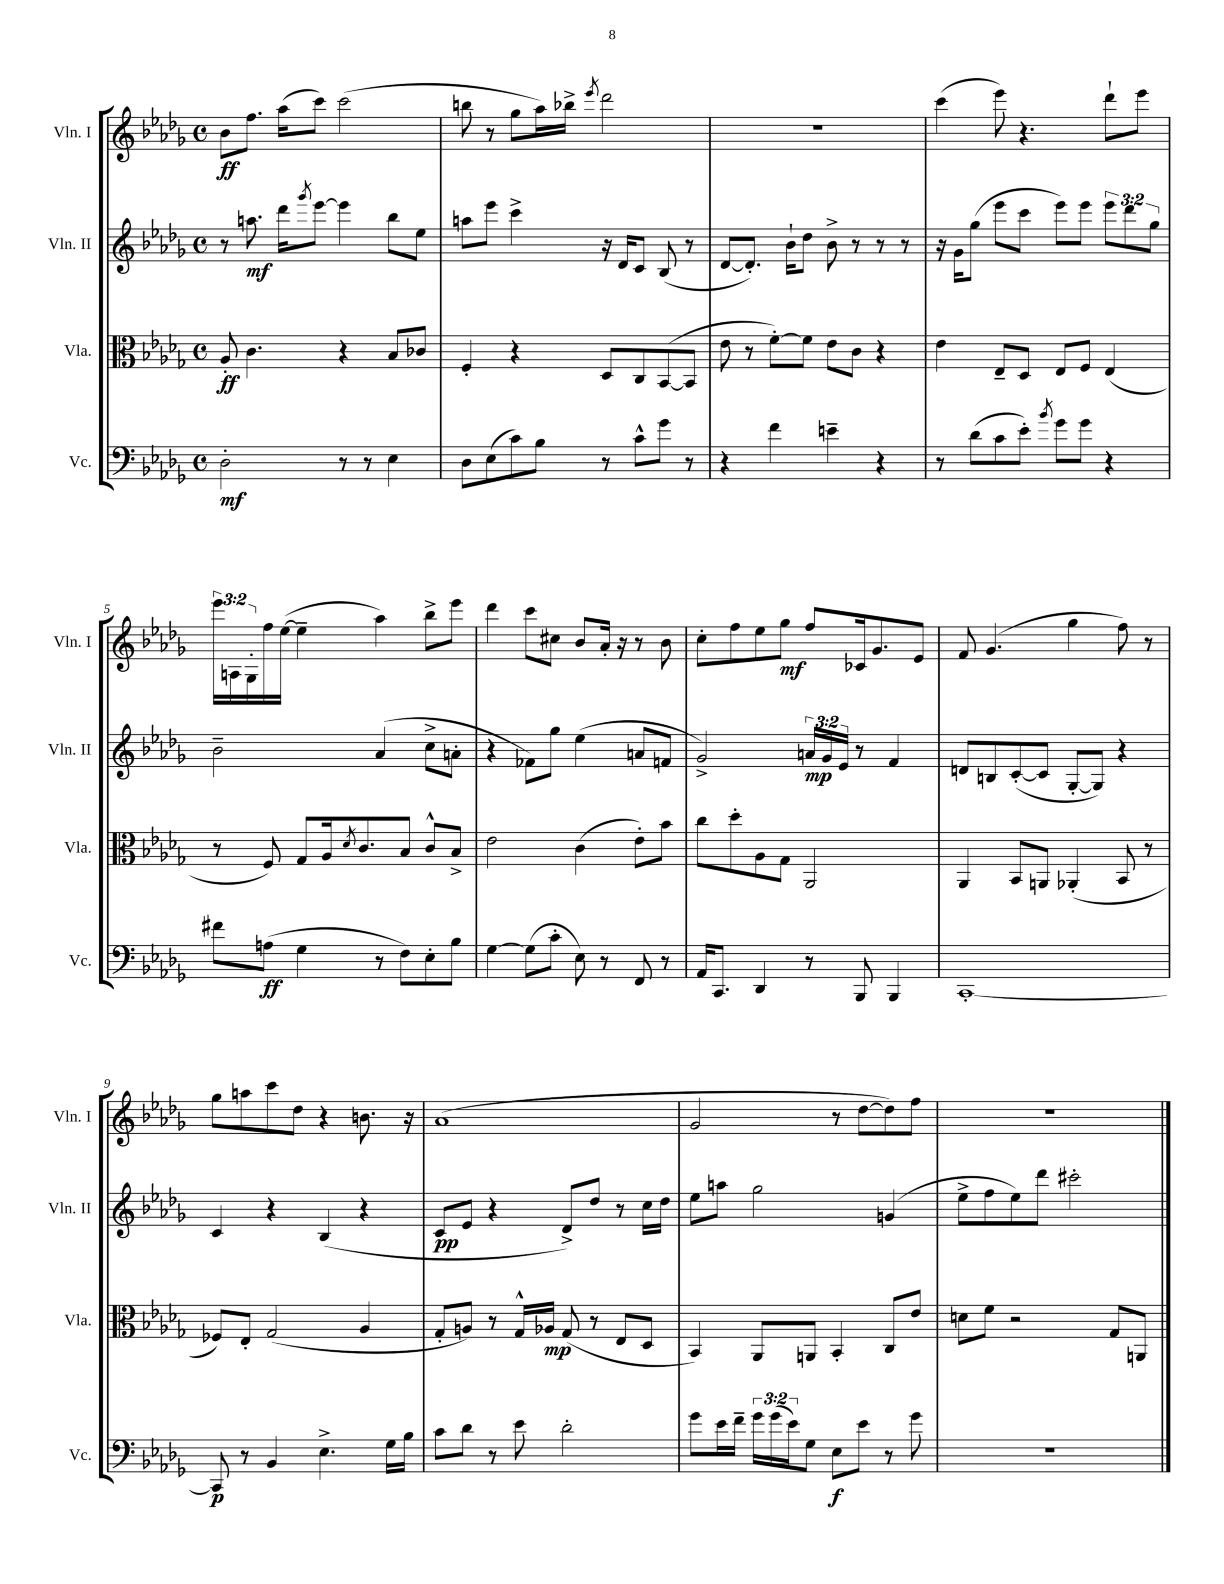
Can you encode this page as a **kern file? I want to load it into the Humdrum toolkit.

**kern	**kern	**kern	**kern
*staff4	*staff3	*staff2	*staff1
*clefF4	*clefC3	*clefG2	*clefG2
*k[b-e-a-d-g-]	*k[b-e-a-d-g-]	*k[b-e-a-d-g-]	*k[b-e-a-d-g-]
*M4/4	*M4/4	*M4/4	*M4/4
*met(c)	*met(c)	*met(c)	*met(c)
2D-'\	8A-'/	8r	8b-\L
.	4.c\	8.aa\	8.ff\J
.	.	16ddd-\LK	(16aa-\LK
.	.	8qggg-/	.
.	.	[8eee-\J	8ccc\J)
8r	4r	4eee-\]	(2ccc\
8r	.	.	.
4E-\	8B-/L	8bb-\L	.
.	8c-/J	8ee-\J	.
=	=	=	=
8D-\L	4F'/	8aa\L	8bb\
(8E-\	.	8eee-\J	8r
8c\)	4r	4ccc^\	8gg-\L
8B-\J	.	.	16aa-\L)
.	.	.	16bb-^\JJ
.	.	.	8qeee-/
8r	8D-/L	16r	2ddd-\
.	.	16d-/LK	.
8c^^\L	8C/	8c/J	.
8g-\J	([8BB-/	(8B-/	.
8r	8BB-/]J	8r	.
=	=	=	=
4r	8e-\	[8d-/L	1r
.	8r	8.d-'/]J)	.
4f\	[8f'\L)	.	.
.	.	16b-`\LK	.
.	8f\]J	8dd-\J	.
4e~\	8e-\L	8b-^\	.
.	8c\J	8r	.
4r	4r	8r	.
.	.	8r	.
=	=	=	=
8r	4e-\	16r	(4ccc\
.	.	16g-\LK	.
(8d-\L	.	(8gg-\J	.
8c\	8E-~/L	8eee-\L	8eee-\)
8e-'\J)	8D-/J	8ccc\J	4.r
8qb-/	.	.	.
8g-\L	8E-/L	8eee-\L)	.
8g-\J	8F/J	8eee-\J	.
4r	(4E-/	12eee-\L	8ddd-`\L
.	.	12ddd-\	.
.	.	.	8eee-\J
.	.	12gg-\J	.
=	=	=	=
8f#\L	8r	2b-~\	24eee-\LL
.	.	.	24A\
.	.	.	24G-'\
(8A\J	8F/)	.	16ff\
.	.	.	([16ee-\JJ
4G-\	8G-/L	.	4ee-~\]
.	16A-/k	.	.
.	8qd-/	.	.
.	8.c/	.	.
8r	.	(4a-/	4aa-\)
8F\L)	8B-/J	.	.
8E-'\	8c^^/L	8cc^\L	8bb-^\L
8B-\J	8B-^/J	8a'\J	8eee-\J
=	=	=	=
[4G-\	2e-\	4r	4ddd-\
(8G-\]L	.	8f-\L)	8ccc\L
8c'\J	.	8gg-\J	8cc#\J
8E-\)	(4c\	(4ee-\	8b-/L
8r	.	.	16a-'/Jk
.	.	.	16r
8FF/	8e-'\L)	8a/L	8r
8r	8b-\J	8f/J	8b-\
=	=	=	=
16AA-/LK	8cc\L	2g-^/)	8cc'\L
8.CC/J	.	.	.
.	8dd-'\	.	8ff\
4DD-/	8A-\	.	8ee-\
.	8G-\J	.	8gg-\J
8r	2AA-/	24a/LL	8ff/L
.	.	24g-/	.
.	.	24e-/JJ	.
8BBB-/	.	8r	16c-/k
.	.	.	8.g-/
4BBB-/	.	4f/	.
.	.	.	8e-/J
=	=	=	=
[1CC'	4AA-/	8d/L	8f/
.	.	8B/	(4.g-/
.	8BB-/L	([8c'/	.
.	8AA/J	8c/]J	.
.	(4AA-'/	[8G-'/L	4gg-\
.	.	8G-/]J)	.
.	8BB-/	4r	8ff\)
.	8r	.	8r
=	=	=	=
8CC/]	8F-/L)	4c/	8gg-\L
8r	8E-'/J	.	8aa\
4BB-/	(2G-/	4r	8ccc\
.	.	.	8dd-\J
4.E-^\	.	(4B-/	4r
.	4A-/	4r	8.b\
16G-\LL	.	.	.
16B-\JJ	.	.	16r
=	=	=	=
8c\L	8G-'/L	8c/L	(1a-
8d-\J	8A/J)	8e-/J	.
8r	8r	4r	.
8e-\	16G-^^/LL	.	.
.	16A-/JJ	.	.
2d-'\	(8G-/	8d-^/L)	.
.	8r	8dd-/J	.
.	8E-/L	8r	.
.	8D-/J	16cc\LL	.
.	.	16dd-\JJ	.
=	=	=	=
8g-\L	4BB-/)	8ee-\L	2g-/
16e-\L	.	8aa\J	.
16f~\JJ	.	.	.
24g-\LL	8AA-/L	2gg-\	.
(24g-\	.	.	.
24e-\J)	.	.	.
8G-\J	8AA/J	.	.
8E-\L	4BB-'/	.	8r
8e-\J	.	.	[8dd-\L
8r	8C/L	(4g/	8dd-\])
8g-\	8e-/J	.	8ff\J
=	=	=	=
1r	8d\L	8ee-^\L	1r
.	8f\J	8ff\	.
.	2r	8ee-\)	.
.	.	8ddd-\J	.
.	.	2ccc#'\	.
.	8G-/L	.	.
.	8AA/J	.	.
==	==	==	==
*-	*-	*-	*-
